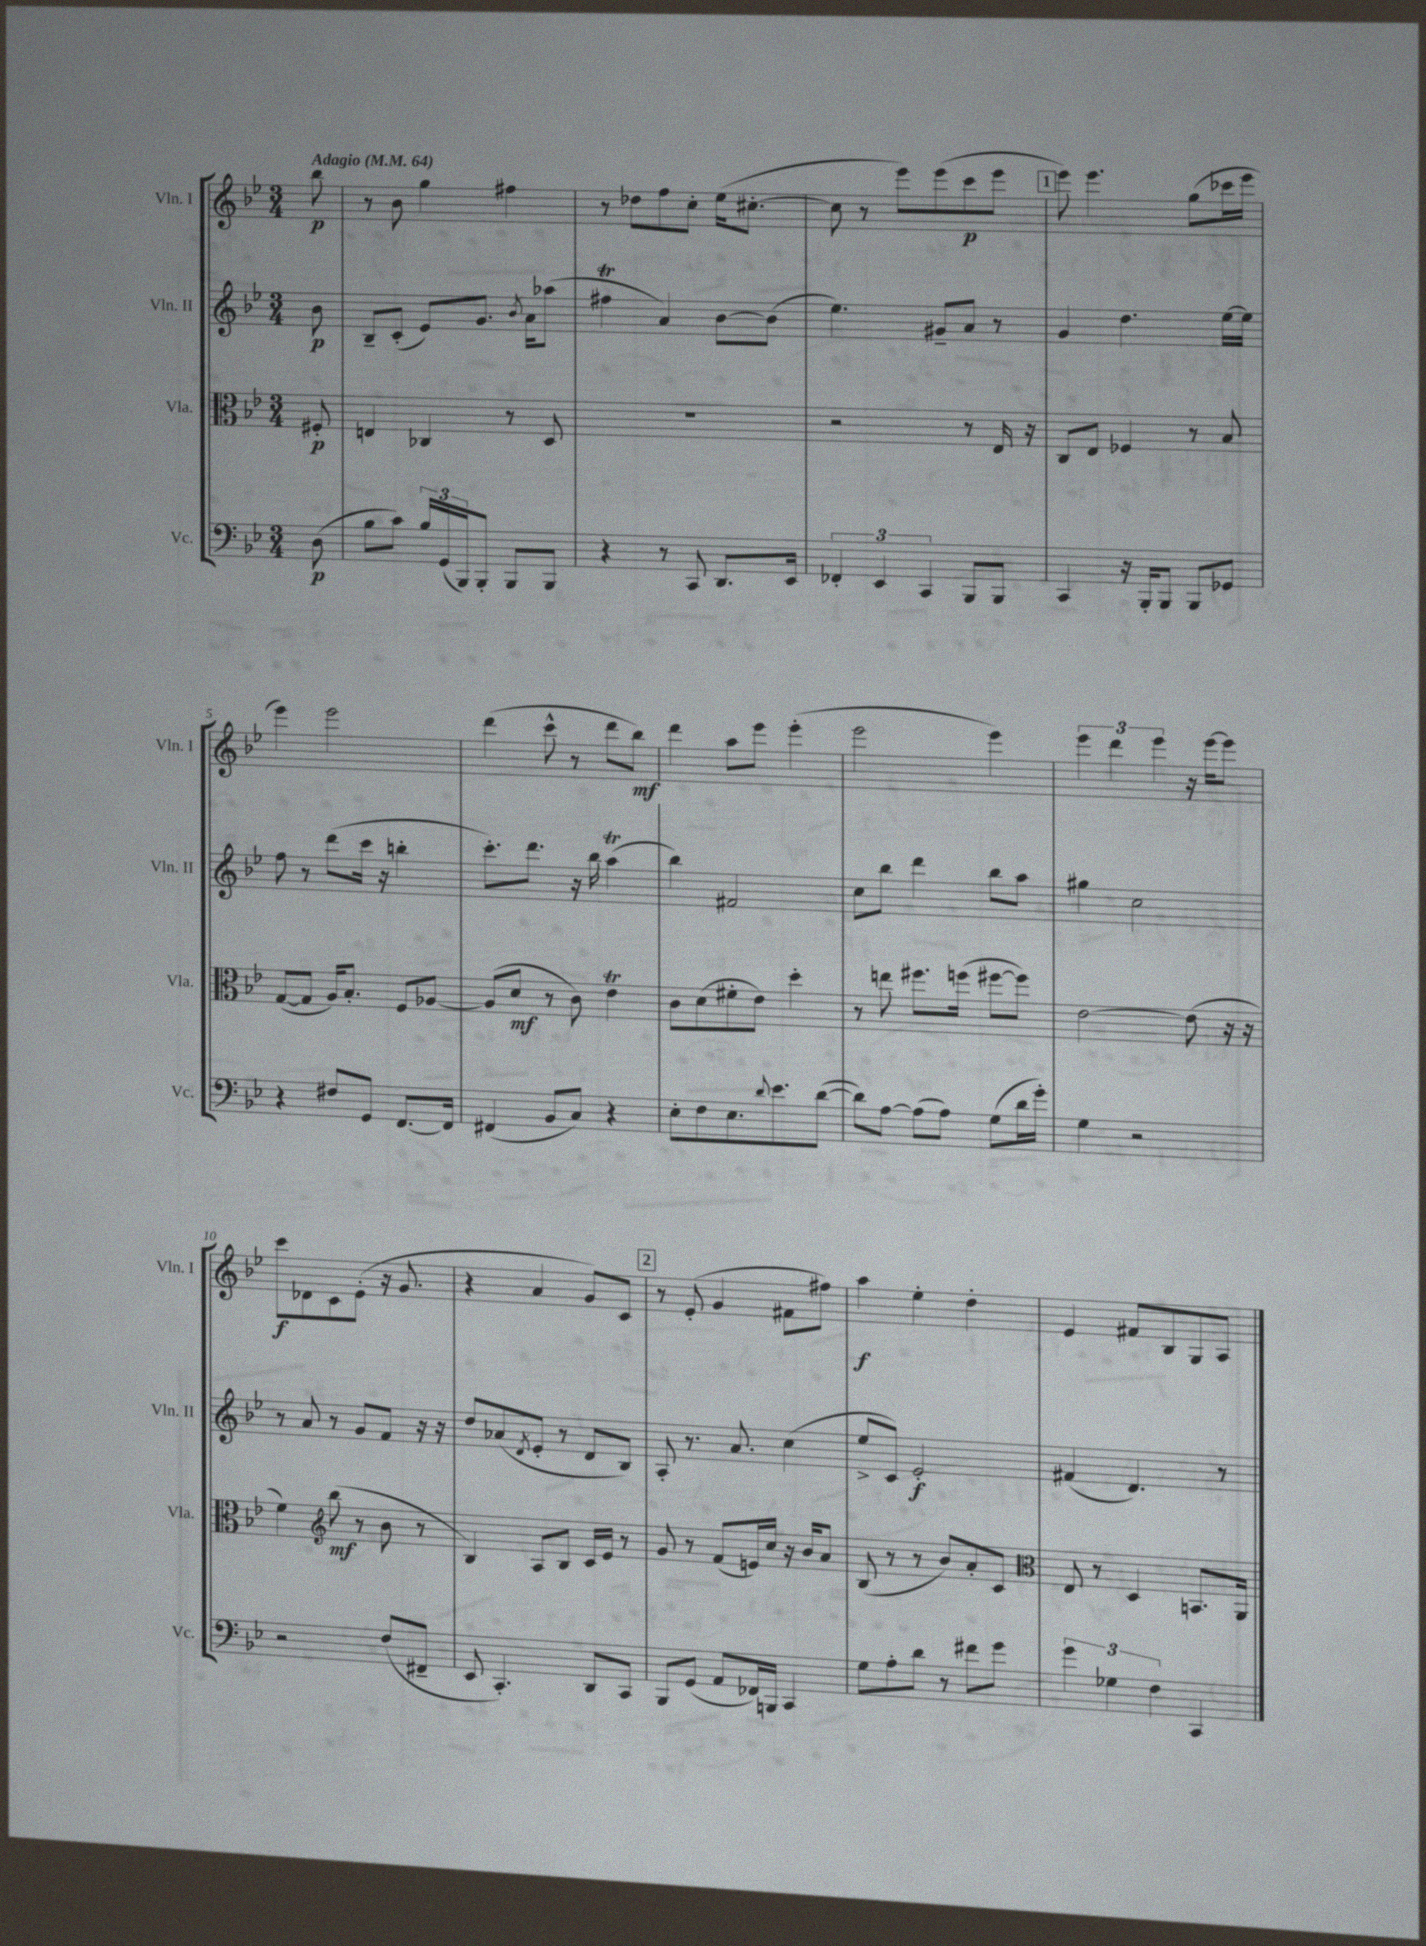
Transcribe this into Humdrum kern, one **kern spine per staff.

**kern	**kern	**kern	**kern
*staff4	*staff3	*staff2	*staff1
*clefF4	*clefC3	*clefG2	*clefG2
*k[b-e-]	*k[b-e-]	*k[b-e-]	*k[b-e-]
*M3/4	*M3/4	*M3/4	*M3/4
*MM64	*MM64	*MM64	*MM64
(8D	8F#'	8b-	8bb-
=	=	=	=
8B-	4E	8B-~	8r
8c)	.	(8c'	8b-
24B-	4C-	8e-)	4gg
(24GG	.	.	.
24BBB-)	.	.	.
8BBB-'	.	8.g	.
8BBB-	8r	.	4ff#
.	.	8qb-	.
.	.	16a	.
8BBB-	8D	(8aa-	.
=	=	=	=
4r	2.r	4ff#	8r
.	.	.	8dd-
8r	.	4a)	8ff
8CC	.	.	8cc'
8.DD	.	[8b-	(16ee-
.	.	.	[8.cc#'
.	.	(8b-]	.
16EE-	.	.	.
=	=	=	=
6FF-'	2r	4.ee-)	8cc#]
.	.	.	8r
6EE-	.	.	.
.	.	.	8eee-)
6CC	.	.	.
.	.	8g#~	(8eee-
8BBB-	8r	8a	8ccc
8BBB-	16E-	8r	8eee-
.	16r	.	.
=	=	=	=
4CC	8C	4g	8eee-)
.	8E-	.	4.eee-
16r	4F-	4.dd	.
16BBB-'	.	.	.
8BBB-	.	.	.
8BBB-	8r	.	(8gg
8GG-	8B-	[16ee-	16ccc-
.	.	16ee-]	16eee-
=	=	=	=
4r	([8G	8ff	4eee-)
.	8G]	8r	.
8F#	16A)	(8ddd	2eee-
.	8.B-'	.	.
8GG	.	16ccc	.
.	.	16r	.
[8.FF	8F	4bb'	.
.	[8A-	.	.
16FF]	.	.	.
=	=	=	=
(4FF#	(8A-]	8.ccc')	(4ddd
.	8d	.	.
.	.	8.ddd	.
8BB-	8r	.	8ccc^^
8C)	8c)	16r	8r
.	.	16bb-	.
4r	4e-	(4aa	8ddd
.	.	.	8bb-)
=	=	=	=
8E-'	8c	4bb-)	4ddd
8F	(8d	.	.
8.E-	8f#'	2f#	8aa
.	8e-)	.	8eee-
8qqd	.	.	.
8.e-	.	.	.
.	4dd'	.	(4eee-'
([8d	.	.	.
=	=	=	=
8d])	8r	8cc	2eee-
[8A	8ee	8bb-	.
(8A]	8.ff#	4ddd	.
8A)	.	.	.
.	(16ff	.	.
(8G	[8ff#	8bb-	4eee-)
16d	8ff#])	8aa	.
16g')	.	.	.
=	=	=	=
4G	[2e-	4gg#	6eee-
.	.	.	6ddd
2r	.	2cc	.
.	.	.	6eee-
.	(8e-]	.	16r
.	.	.	[16eee-
.	16r	.	8eee-]
.	16r	.	.
=	=	=	=
2r	4f)	8r	8ccc
.	.	8a	8d-
*	*clefG2	*	*
.	(8bb-	8r	8c
.	8r	8g	(8e-'
(8F	8b-	8f	16r
.	.	.	8.g
8FF#~	8r	16r	.
.	.	16r	.
=	=	=	=
8EE-	4B-)	8dd	4r
4.CC')	.	(8a-	.
.	.	8qd	.
.	8A	8e-'	4a
.	8B-	8r	.
8DD	16c	8d	8g)
.	16e-	.	.
8CC	8r	8B-)	8c
=	=	=	=
8BBB-	8g	8A'	8r
(8GG	8r	8.r	(8e-'
8AA	(8f	.	4g
.	.	8.a	.
16FF-)	16e)	.	.
16BBB	16cc	.	.
4CC	16r	(4cc	8f#
.	16b-	.	.
.	8a	.	8ff#)
=	=	=	=
8G	(8B-	8ee-^	4aa
8A'	8r	8c)	.
8d	8r	2e-'	4ee-'
8r	8b-)	.	.
8f#	8a'	.	4dd'
8g	8c	.	.
=	=	=	=
*	*clefC3	*	*
6g	8E-	(4f#	4e-
.	8r	.	.
6G-	.	.	.
.	4D	4.d)	8f#
6F	.	.	.
.	.	.	8B-
4CC	8.BB	.	8G
.	.	8r	8A
.	16AA	.	.
==	==	==	==
*-	*-	*-	*-
